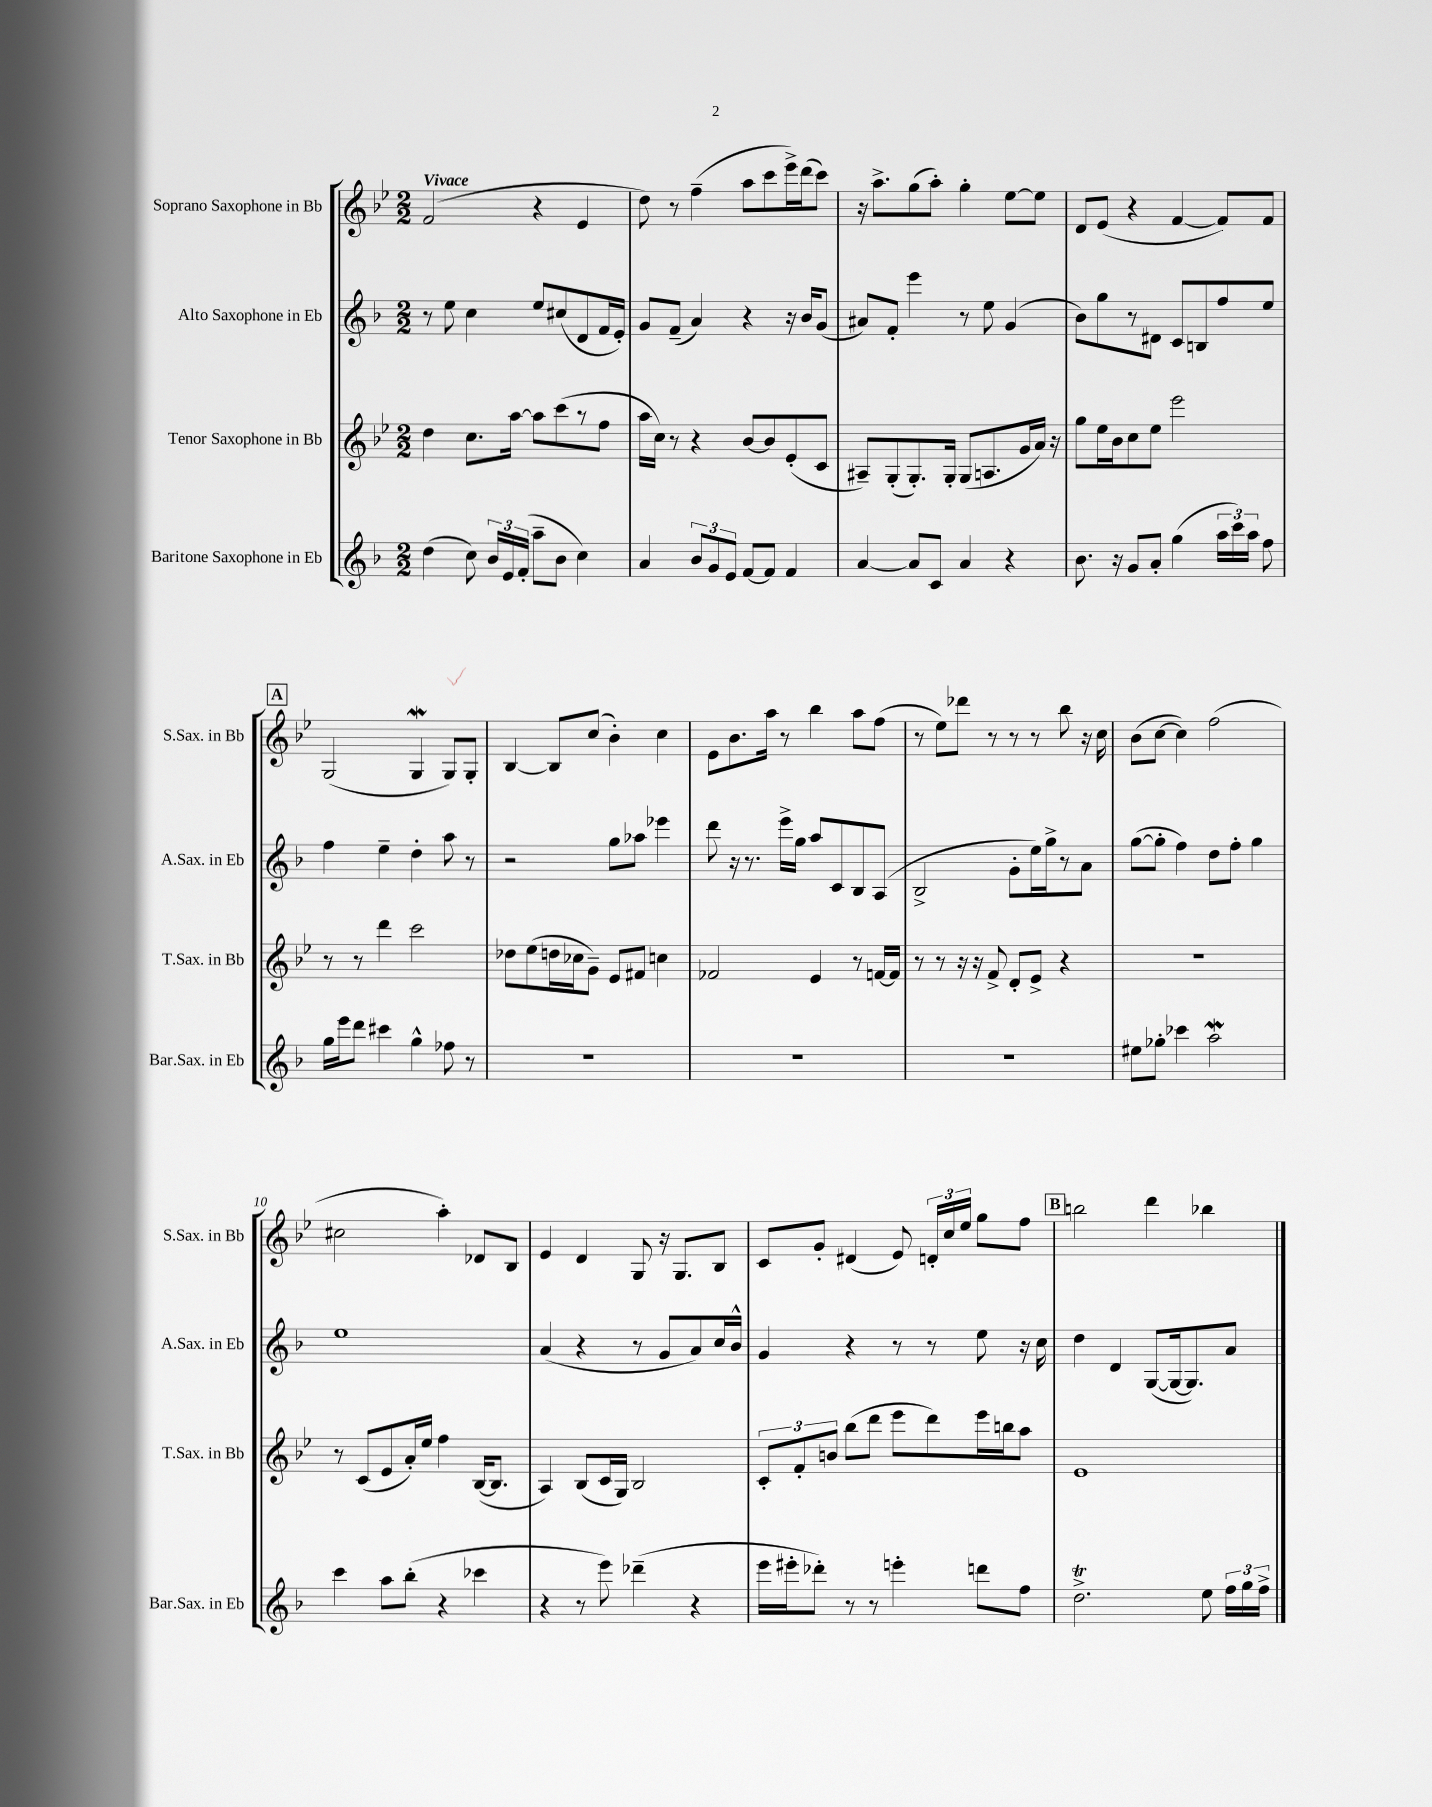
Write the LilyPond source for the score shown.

<<
\new StaffGroup <<
\new Staff = "s0" \with { instrumentName = "Soprano Saxophone in Bb" shortInstrumentName = "S.Sax. in Bb" } {
    \clef treble \key bes \major \numericTimeSignature \time 2/2 \tempo "Vivace"
    \autoBeamOff f'2( r4 ees'4 |
    d''8) r8 f''4--( a''8[ c'''8 ees'''16->) d'''16( c'''8]) |
    r16 a''8.[-> g''8( a''8]-.) g''4-. ees''8[~ ees''8] |
    d'8[ ees'8]( r4 f'4~ f'8[) f'8] |
    \mark \markup { \box "A" } g2( g4\mordent g8[) g8]-. |
    bes4~ bes8[ c''8]( bes'4-.) c''4 |
    ees'8[ bes'8. a''16] r8 bes''4 a''8[ f''8]( |
    r8 ees''8[) des'''8] r8 r8 r8 bes''8 r16 c''16 |
    bes'8[( c''8]~ c''4) f''2( |
    cis''2 a''4-.) des'8[ bes8] |
    ees'4 d'4 g8 r16 g8.[ bes8] |
    c'8[ g'8]-. dis'4( ees'8) \tuplet 3/2 { d'16[-. c''16 ees''16] } g''8[ f''8] |
    \mark \markup { \box "B" } b''2 d'''4 bes''4 \bar "|." |
}
\new Staff = "s1" \with { instrumentName = "Alto Saxophone in Eb" shortInstrumentName = "A.Sax. in Eb" } {
    \clef treble \key f \major \numericTimeSignature \time 2/2
    \autoBeamOff r8 e''8 c''4 e''8[ cis''8( d'8 f'16 e'16]-.) |
    g'8[ f'8]--( a'4) r4 r16 bes'16[ g'8]( |
    ais'8[) f'8]-. e'''4 r8 e''8 g'4( |
    bes'8[) g''8 r8 dis'8] c'8[ b8 f''8 e''8] |
    \mark \markup { \box "A" } f''4 e''4-- d''4-. a''8 r8 |
    r2 g''8[ aes''8] ees'''4 |
    d'''8 r16 r8. e'''16[-> g''16] a''8[ c'8 bes8 a8]( |
    bes2-> g'8[-. e''16) g''16-> r8 a'8] |
    g''8[~( g''8]-. f''4) d''8[ f''8]-. g''4 |
    e''1 |
    a'4( r4 r8 g'8[ a'8) c''16 bes'16]-^ |
    g'4 r4 r8 r8 e''8 r16 c''16 |
    \mark \markup { \box "B" } d''4 d'4 g8[~( g16~ g8.) a'8] \bar "|." |
}
\new Staff = "s2" \with { instrumentName = "Tenor Saxophone in Bb" shortInstrumentName = "T.Sax. in Bb" } {
    \clef treble \key bes \major \numericTimeSignature \time 2/2
    \autoBeamOff d''4 c''8.[ a''16]~ a''8[ c'''8( r8 f''8] |
    a''16[ c''16]) r8 r4 bes'8[~ bes'8 ees'8-.( c'8] |
    ais8[--) g8-.( g8.-.) g16]-. g8[( a8. g'16 a'16]) r16 |
    g''8[ ees''16 bes'16 c''8 ees''8] ees'''2 |
    \mark \markup { \box "A" } r8 r8 d'''4 c'''2 |
    des''8[ ees''8( d''16 ces''16 g'8]--) ees'8[ fis'8] c''4 |
    fes'2 ees'4 r8 f'16[~ f'16] |
    r8 r8 r16 r16 f'8-> d'8[-. ees'8]-> r4 |
    r1 |
    r8 c'8[( ees'8 a'16-.) ees''16] f''4 bes16[~( bes8.] |
    a4) bes8[( c'16 g16]) bes2 |
    \tuplet 3/2 { c'8[-. f'8-. b'8] } bes''8[( d'''8] ees'''8[ d'''8) ees'''16 b''16 a''8] |
    \mark \markup { \box "B" } ees'1 \bar "|." |
}
\new Staff = "s3" \with { instrumentName = "Baritone Saxophone in Eb" shortInstrumentName = "Bar.Sax. in Eb" } {
    \clef treble \key f \major \numericTimeSignature \time 2/2
    \autoBeamOff d''4( c''8) \tuplet 3/2 { bes'16[ e'16 f'16]-.( } a''8[-- bes'8] c''4) |
    a'4 \tuplet 3/2 { bes'8[ g'8 e'8] } f'8[~ f'8] f'4 |
    a'4~ a'8[ c'8] a'4 r4 |
    bes'8. r16 g'8[ a'8]-. g''4( \tuplet 3/2 { a''16[ c'''16) a''16] } f''8 |
    \mark \markup { \box "A" } g''16[ e'''16 d'''8] cis'''4 g''4-^ fes''8 r8 |
    R1 |
    R1 |
    R1 |
    eis''8[ ges''8]-. ces'''4 a''2\mordent |
    c'''4 a''8[ bes''8]-.( r4 ces'''4 |
    r4 r8 e'''8) des'''4--( r4 |
    e'''16[ eis'''16-. des'''8]-.) r8 r8 e'''4-. d'''8[ f''8] |
    \mark \markup { \box "B" } d''2.->\trill e''8 \tuplet 3/2 { f''16[ g''16 f''16]-> } \bar "|." |
}
>>
>>
